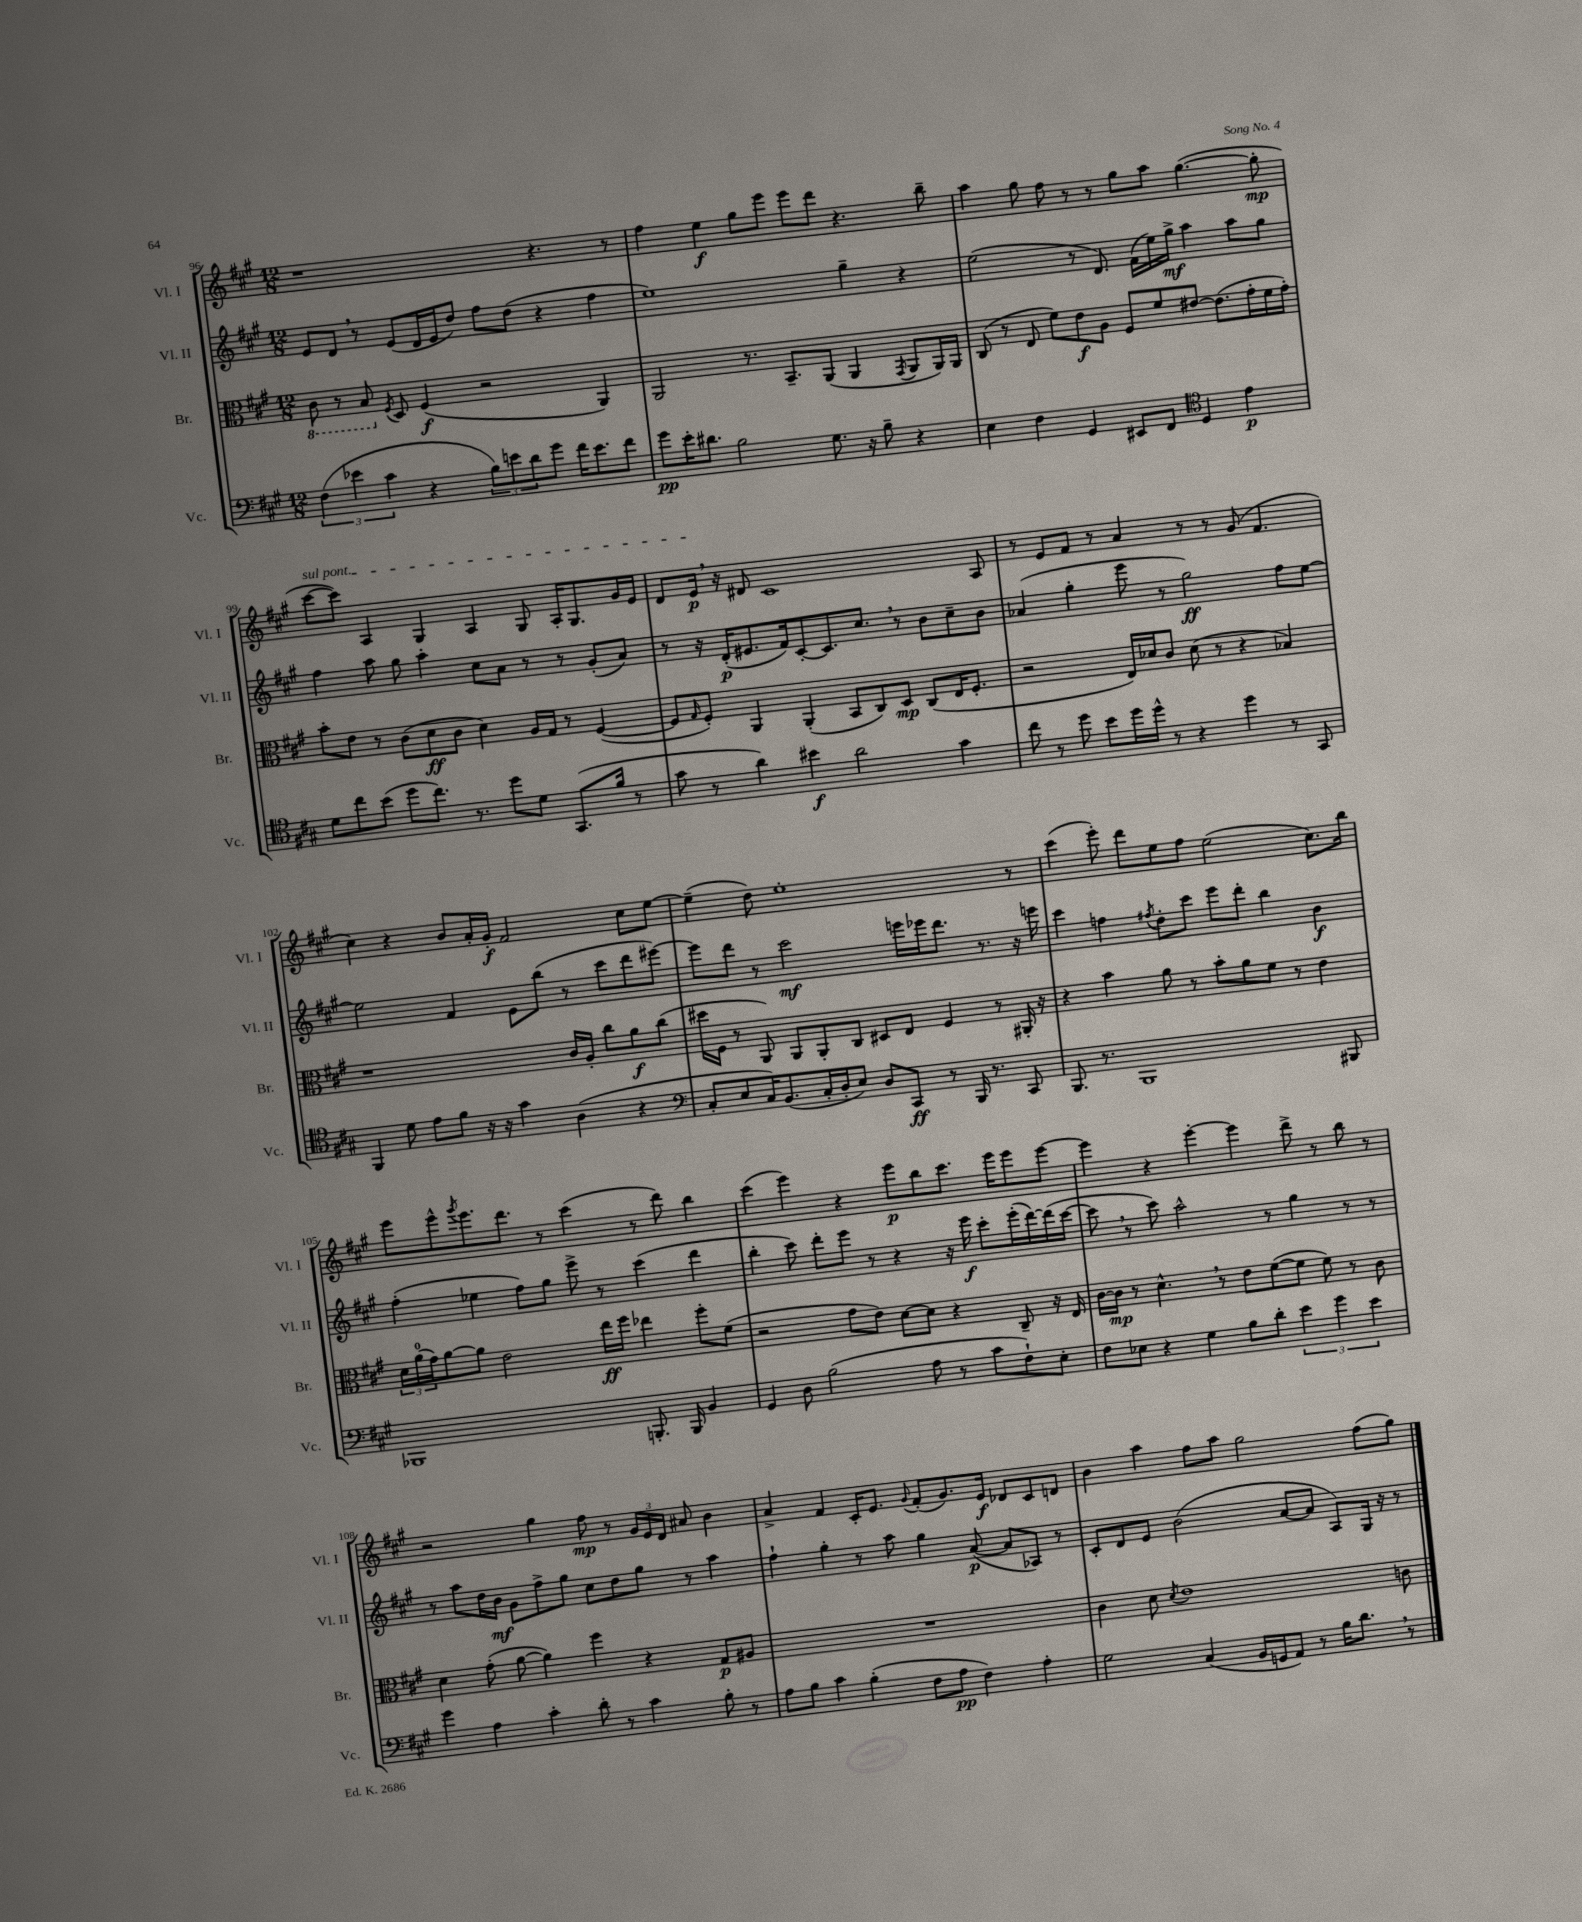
<<
\new StaffGroup <<
\new Staff = "s0" \with { instrumentName = "Vl. I" shortInstrumentName = "Vl. I" } {
    \clef treble \key a \major \numericTimeSignature \time 12/8
    r1 r4. r8 |
    fis''4 e''4\f gis''8 e'''8 e'''8 d'''8 r4. b''8-- |
    a''4 gis''8 fis''8 r8 r8 gis''8 a''8 gis''4.~( gis''8-.\mp |
    \once \override TextSpanner.bound-details.left.text = \markup { \italic "sul pont." } cis'''8~\startTextSpan cis'''8) a4 gis4 a4 gis8 a16-. gis8. gis'16 e'16 |
    d'8 e'16\p\stopTextSpan \breathe r16 dis'8 cis'1 a8 |
    r8 e'8 fis'8 r8 a'4 r8 r8 gis'8( fis'4. |
    cis''4) r4 b'8 a'16-. gis'16-.\f fis'2 cis''8 e''8~ |
    e''4--( d''8) e''1-. r8 |
    cis'''4( e'''8-.) d'''8 e''8 fis''8 e''2( cis''8.) b''16 |
    e'''8 e'''8-^ \acciaccatura { gis'''8 } e'''8. d'''8. r8 cis'''4( r8 d'''8) b''4 |
    cis'''4( e'''4) r4 e'''8\p b''8 cis'''8. e'''16 e'''8 e'''8~ |
    e'''4 r4 e'''4~-. e'''4 d'''8-> r8 b''8 r8 |
    r2 gis''4 fis''8\mp r8 \tuplet 3/2 { gis'16 e'16 d'16 } ais'8 b'4 |
    a'4-> fis'4 cis'16-. e'8. \appoggiatura { gis'8 } fis'8-.( gis'8.) e'16\f des'8 cis'8 d'8 |
    b'4 a''4 fis''8 a''8 gis''2 fis''8( gis''8) \bar "|." |
}
\new Staff = "s1" \with { instrumentName = "Vl. II" shortInstrumentName = "Vl. II" } {
    \clef treble \key a \major \numericTimeSignature \time 12/8
    e'8 d'8 \breathe r8 e'8( d'16 e'16 d''8) fis''8 d''8( r4 fis''4 |
    e''1) gis''4-- r4 |
    e''2( r8 d'8.) fis'16( e''16) gis''16->\mf a''4 a''8 gis''8 |
    fis''4 a''8 gis''8 a''4-. cis''8 a'8 r8 r8 gis'8-.( a'8) |
    r8 r16 d'16-.\p( eis'8. fis'16) cis'8~-. cis'8. cis''8. \breathe r8 b'8 cis''8-- b'8 |
    aes'4( gis''4-. e'''8 r8 gis''2\ff) fis''8 e''8~ |
    e''2 fis'4 e'8 b''8( r8 cis'''8 d'''8 eis'''8~) |
    eis'''8 d'''8 r8 cis'''2\mf e'''16 ees'''16 d'''8. r8. r16 e'''16 |
    cis'''4 f''4 \acciaccatura { fis''8 } d''8-. cis'''8 e'''8 d'''8-. b''4 b'4\f |
    fis''4-.( ees''4 fis''8) gis''8 e'''8-> r8 cis'''4( d'''4 |
    b''4-. cis'''8) d'''8-. e'''8 r8 r4 r16 e'''16\f cis'''8-. e'''16-.( d'''16~) d'''16( cis'''16~ |
    cis'''8 \breathe r8 cis'''8) a''2-^ r8 gis''4 r8 r8 |
    r8 a''8 d''16 b'16\mf gis'8 fis''8-> gis''8 cis''8 d''8 gis''8 r8 a''4 |
    fis''4-! gis''4-. r8 a''8 gis''4 a'8~\p( a'8 aes8) r8 |
    cis'8-. d'8 e'8 b'2( a'8~ a'8 a8) gis16 r16 r8 \bar "|." |
}
\new Staff = "s2" \with { instrumentName = "Br." shortInstrumentName = "Br." } {
    \clef alto \key a \major \numericTimeSignature \time 12/8
    \ottava #-1 cis8 r8 b,8 \ottava #0 \acciaccatura { fis8 } d8 fis4\f( r2 a,4) |
    a,2 r8. b,8.-- a,8( a,4 \acciaccatura { gis,8 } a,8 a,16) a,16 |
    cis8( r8 e8 fis'8) e'8\f a8 fis8 fis'8 eis'8~ eis'8.( gis'16-. fis'16 gis'16-.) |
    b'8-. e'8 r8 cis'8( d'8\ff cis'8 d'4) a16 gis16 r8 fis4~( |
    fis8 \grace { gis16 } fis8-.) a,4 a,4-.( b,8 cis8) d8\mp cis8( e16 fis8.-. |
    r2 e16) des'16 cis'8 des'8( r8 r4 bes4) |
    r1 cis'16 a16-. cis''8 a'8\f cis''8( |
    dis''16 fis16 r8 a,8) a,8 a,8-. cis8 dis8 e8 fis4 r8 ais,16-. r16 |
    r4 b'4 a'8 r8 b'8-. a'8 fis'8 r8 e'4 |
    \tuplet 3/2 { d'16 a'16-0( gis'16) } a'8~ a'8 e'2 e''16\ff fis''16 ees''4 fis''8-. fis'8( |
    r2 gis'8 e'8) d'8~ d'8 r4 cis8-- r16 e16 |
    cis'16~ cis'16\mp r8 d'4.-^ \breathe r8 e'8 fis'8~( fis'8 fis'8) r8 cis'8 |
    d'4 gis'8-.( a'8~ a'4) fis''4 r4 gis8\p ais8 |
    R1. |
    cis'4 d'8 \acciaccatura { d'8 } e'1 c'8 \bar "|." |
}
\new Staff = "s3" \with { instrumentName = "Vc." shortInstrumentName = "Vc." } {
    \clef bass \key a \major \numericTimeSignature \time 12/8
    \tuplet 3/2 { fis4( ees'4 cis'4 } r4 \tuplet 3/2 { b8) e'8 d'8 } gis'8 fis'16 e'8. fis'8 |
    gis'8\pp e'16-. dis'8. b2 gis8. r16 b8-- r4 |
    e4 fis4 gis,4 eis,8 fis,8 \clef tenor d4 e'4\p |
    d'8 cis''8 b'8( d''8 cis''8.) r8. d''8 d'8 gis,8.( fis'16 r8 |
    gis'8 r8 a'4) bis'4\f a'2 gis'4 |
    cis''8 r8 d''8 b'8 d''16 d''16-^ r8 r4 d''4 r8 gis,8 |
    fis,4 d'8 e'8 fis'8 r16 r16 gis'4 a4( r4 |
    \clef bass cis8-. e8 cis16) b,8.( cis16-. d16-. e8) d8 cis,8\ff r8 b,,16 r8. cis,8 |
    b,,8. r8. b,,1 bis,,8 |
    bes,,1 b,,8.-. b,,16 b,4 |
    gis,4 d8 b2( a8 r8 cis'8 fis8-!) e8-. |
    fis8 ees8 r4 gis4 b8 d'8-. \tuplet 3/2 { e'4 gis'4 e'4 } |
    gis'4 a4 cis'4-. d'8-. r8 cis'4 b8-. r8 |
    a8 b8 cis'4 b4-.( fis8 a8\pp fis4) a4-. |
    gis2 cis4( b,16 g,16 a,8) r8 b16 d'8. \breathe r8 \bar "|." |
}
>>
>>
\layout { \context { \Score currentBarNumber = #96 } }
